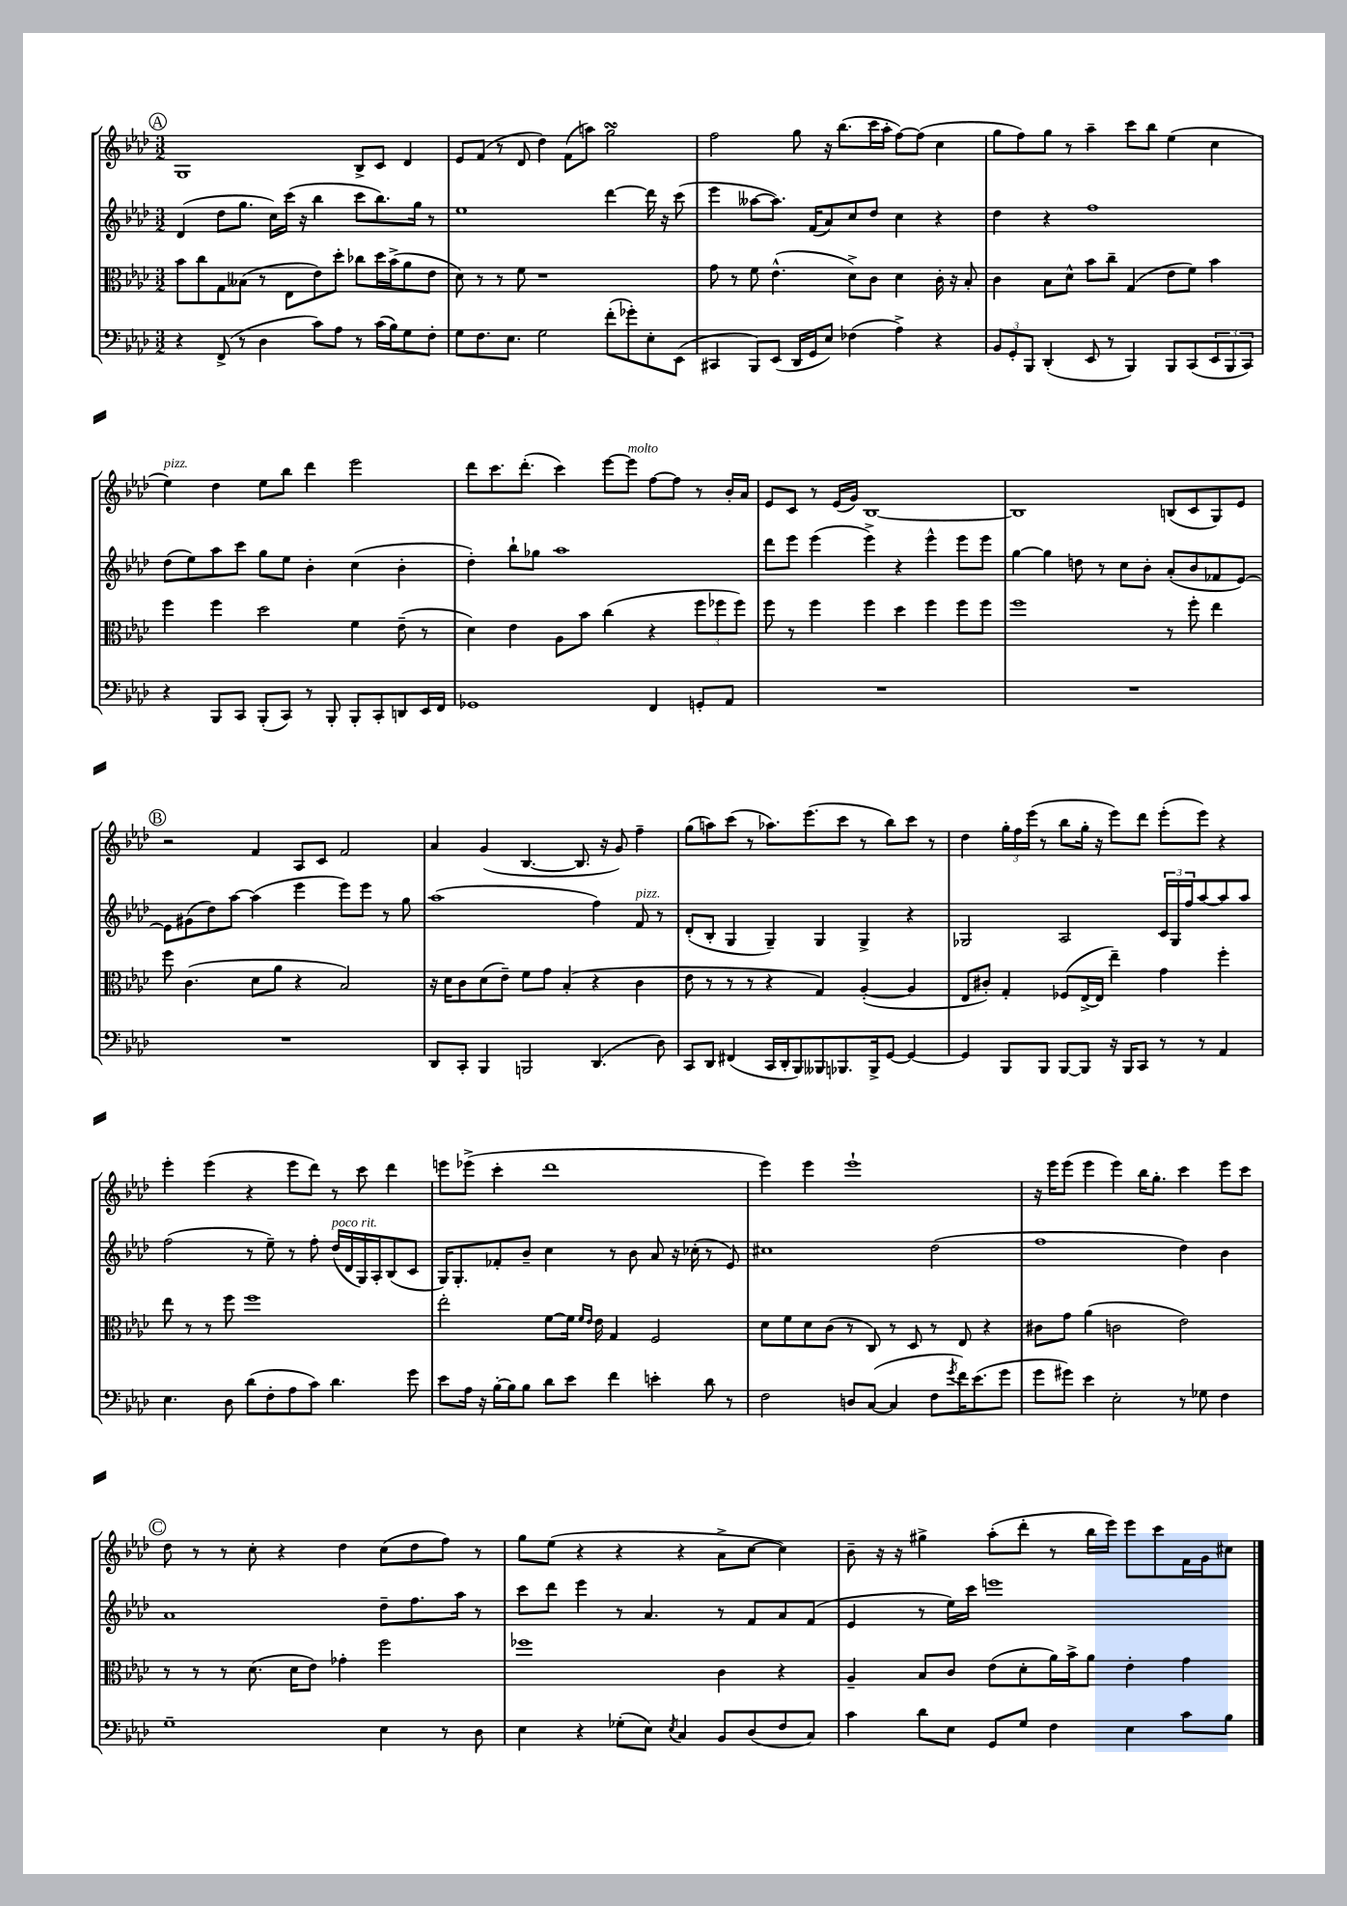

**kern	**kern	**kern	**kern
*staff4	*staff3	*staff2	*staff1
*clefF4	*clefC3	*clefG2	*clefG2
*k[b-e-a-d-]	*k[b-e-a-d-]	*k[b-e-a-d-]	*k[b-e-a-d-]
*M3/2	*M3/2	*M3/2	*M3/2
4r	8b-	(4d-	1G
.	8cc	.	.
(8FF^	8G	8dd-	.
8r	(8B--	8.gg	.
4D-	8r	.	.
.	.	16cc)	.
.	8E-	(16ccc	.
.	.	16r	.
8c)	8e-)	4bb-	.
8A-	8dd-'	.	.
8r	8cc-	8ccc	8B-^
(16c	16dd-	8.bb-)	8c
16B-)	(16b-^	.	.
8G	8a-	.	4d-
.	.	16gg	.
8F'	8e-	8r	.
=	=	=	=
8G	8d-)	1ee-	8e-
8.F	8r	.	(8f
.	8r	.	8r
8.E-	.	.	.
.	8f	.	8d-
2G	1r	.	4dd-)
.	.	.	(8f
.	.	.	8aa)
(8f'	.	[4ddd-	2gg
8g-')	.	.	.
8E-'	.	16ddd-]	.
.	.	16r	.
(8EE-	.	(8ccc	.
=	=	=	=
4CC#	8g	4eee-	2ff
.	8r	.	.
8BBB-)	8f	[8aa--	.
(8EE-	(4.e-^^	8.aa--])	.
16DD-	.	.	8gg
16GG	.	(16f	.
8E-)	.	8a-)	16r
.	.	.	(8.bb-
(4F-	8d-^)	8cc	.
.	8c	8dd-	16ccc
.	.	.	16aa-'
4A-^)	4d-	4cc	[8ff)
.	.	.	(8ff]
4r	16c'	4r	4cc
.	16r	.	.
.	8B-'	.	.
=	=	=	=
12BB-	4c	4dd-	8gg
12GG'	.	.	.
.	.	.	8ff)
12BBB-	.	.	.
(4DD-'	8B-	4r	8gg
.	8d-^^	.	8r
8EE-	8b-	1ff	4aa-~
8r	8cc~	.	.
4BBB-)	(4G	.	8ccc
.	.	.	8bb-
8BBB-	8e-	.	(4ee-
(8CC	8f)	.	.
12EE-	4b-	.	4cc
12BBB-	.	.	.
12CC)	.	.	.
=	=	=	=
4r	4ff	(8dd-	4ee-)
.	.	8ee-)	.
8BBB-	4ff	8aa-	4dd-
8CC	.	8ccc	.
(8BBB-'	2dd-	8gg	8ee-
8CC)	.	8ee-	8bb-
8r	.	4b-'	4ddd-
8BBB-'	.	.	.
8BBB-'	4f	(4cc	2eee-
8CC'	.	.	.
8DD	(8e-~	4b-'	.
16EE-	8r	.	.
16FF	.	.	.
=	=	=	=
1GG-	4d-)	4dd-')	8ddd-
.	.	.	8.ccc
.	4e-	8bb-`	.
.	.	.	(8.ddd-'
.	.	8gg-	.
.	8A-	1aa-	4ccc)
.	8b-	.	.
.	(4cc	.	[8eee-
.	.	.	8eee-]
4FF	4r	.	[8ff
.	.	.	8ff]
8GG'	12ff	.	8r
.	12ff-	.	.
8AA-	.	.	16b-'
.	12ff-)	.	.
.	.	.	16a-
=	=	=	=
1.r	8ff	8ddd-	8e-
.	8r	8eee-	8c
.	4ff	(4eee-	8r
.	.	.	(16e-
.	.	.	16g)
.	4ff	4eee-^)	[1B-
.	4dd-	4r	.
.	4ff	4eee-^^	.
.	8ff	8eee-	.
.	8ff	8eee-	.
=	=	=	=
1.r	1ff	[4gg	1B-]
.	.	4gg]	.
.	.	8dd	.
.	.	8r	.
.	.	8cc	.
.	.	8b-'	.
.	8r	(8a-'	(8B
.	8ff'	8b-	8c
.	4ee-	8f-	8G)
.	.	[8e-)	8e-
=	=	=	=
1.r	8ff	8e-]	2r
.	(4.c	(8g#	.
.	.	8dd-)	.
.	.	[8aa-	.
.	8d-	(4aa-]	4f
.	8a-	.	.
.	4r	4eee-	8A-
.	.	.	8c
.	2B-)	8eee-)	2f
.	.	8eee-	.
.	.	8r	.
.	.	8gg	.
=	=	=	=
8DD-	16r	(1aa-	4a-
.	16d-	.	.
8CC'	8c	.	.
4BBB-	(8d-	.	(4g
.	8e-~)	.	.
2BBB	8f	.	[4.B-
.	8g	.	.
.	(4B-'	.	.
.	.	.	8.B-]
(4.DD-	4r	4ff)	.
.	.	.	16r
.	.	.	8g)
.	4c	8f	4ff~
8D-)	.	8r	.
=	=	=	=
8CC	8e-	(8d-'	(8gg
8DD-	8r	8B-'	8aa)
(4FF#	8r	4G	(8ccc
.	8r	.	8r
16CC	4r	4G~)	8.aa-)
16DD-'	.	.	.
8BBB-)	.	.	.
.	.	.	(8.eee-
8BBB--	4G)	4G	.
8.BBB-	.	.	8ccc
.	([4A-'	4G^	8r
16BBB-^	.	.	.
[8GG	.	.	8bb-)
4GG_	4A-]	4r	8ccc
.	.	.	8r
=	=	=	=
4GG]	8E-	2G-	4dd-
.	8c#')	.	.
8BBB-	4G'	.	24gg'
.	.	.	24ff
.	.	.	(24eee-
8BBB-	.	.	8r
[8BBB-	(8F-	2A-	8bb-
8BBB-]	[16E-^	.	16gg'
.	16E-]	.	16r
16r	4ee-~)	.	8eee-)
16BBB-	.	.	.
8CC	.	.	8ddd-
8r	4g	24c	(8eee-'
.	.	24G-	.
.	.	24ff	.
8r	.	[8aa-	8eee-)
4AA-	4ff'	8aa-]	4r
.	.	8aa-	.
=	=	=	=
4.E-	8ee-	(2ff	4eee-'
.	8r	.	.
.	8r	.	(4eee-
8D-	8ff	.	.
(8d-	1ff	8r	4r
8F'	.	8ee-~)	.
8A-	.	8r	8eee-
8c)	.	8ff'	8ddd-)
4.d-	.	(16dd-	8r
.	.	16d-	.
.	.	16G)	8ccc
.	.	16A-'	.
.	.	(8B-	4ddd-
8g	.	8c	.
=	=	=	=
8e-	2ee-'	16G)	8eee
.	.	8.G'	.
16A-	.	.	(8eee-^
16r	.	.	.
[16B-'	.	8f-'	4ccc'
16B-]	.	.	.
8B-	.	8b-~	.
8d-	[8f	4cc	1ddd-
8e-	16f]	.	.
.	16qqf	.	.
.	16qqe-	.	.
.	16e-	.	.
4f	4G	8r	.
.	.	8b-	.
4e'	2F	8a-	.
.	.	16r	.
.	.	(16cc-'	.
8d-	.	8r	.
8r	.	8e-)	.
=	=	=	=
2F	8d-	1cc#	4eee-)
.	8f	.	.
.	8d-	.	4eee-
.	(8c	.	.
8D	8r	.	1eee-`
([8C	8C)	.	.
4C]	8r	.	.
.	8D-	.	.
8F	8r	(2dd-	.
8qg	.	.	.
16f)	8E-	.	.
(8.e-	.	.	.
.	4r	.	.
8g	.	.	.
=	=	=	=
8g	8c#	1ff	16r
.	.	.	16eee-
8g#)	8g	.	(8eee-
4e-	(4a-	.	4eee-
2E-'	2c	.	4eee-)
.	.	.	16bb-
.	.	.	8.gg'
8r	2e-)	4dd-)	4ccc
8G-	.	.	.
4F	.	4b-	8eee-
.	.	.	8ccc
=	=	=	=
1G~	8r	1a-	8dd-
.	8r	.	8r
.	8r	.	8r
.	(8.d-	.	8cc'
.	.	.	4r
.	16d-	.	.
.	8e-)	.	.
.	4g-'	.	4dd-
4E-	2ff	8dd-~	(8cc
.	.	8.ff	8dd-
8r	.	.	8ff)
.	.	16aa-	.
8D-	.	8r	8r
=	=	=	=
4E-	1ff-	8ccc	8gg
.	.	8ddd-	(8ee-
4r	.	4eee-	4r
(8G-'	.	8r	4r
8E-)	.	4.a-	.
8qE-	.	.	.
4C	.	.	4r
8BB-	4c	8r	8a-^
(8D-	.	8f	[8cc
8F	4r	8a-	4cc])
8C)	.	(8f	.
=	=	=	=
4c	4A-~	4e-	8b-~
.	.	.	16r
.	.	.	16r
8d-	8B-	8r	4gg#^
8E-	8c	16ee-)	.
.	.	16ccc	.
8GG	(8e-	1eee	(8aa-'
8G	8d-'	.	8ddd-'
4F	16a-)	.	8r
.	16b-^	.	.
.	8a-	.	16bb-
.	.	.	16eee-)
4E-	4e-'	.	8eee-
.	.	.	8ccc
8c	4g	.	16f
.	.	.	16g
8B-	.	.	8cc#
==	==	==	==
*-	*-	*-	*-
